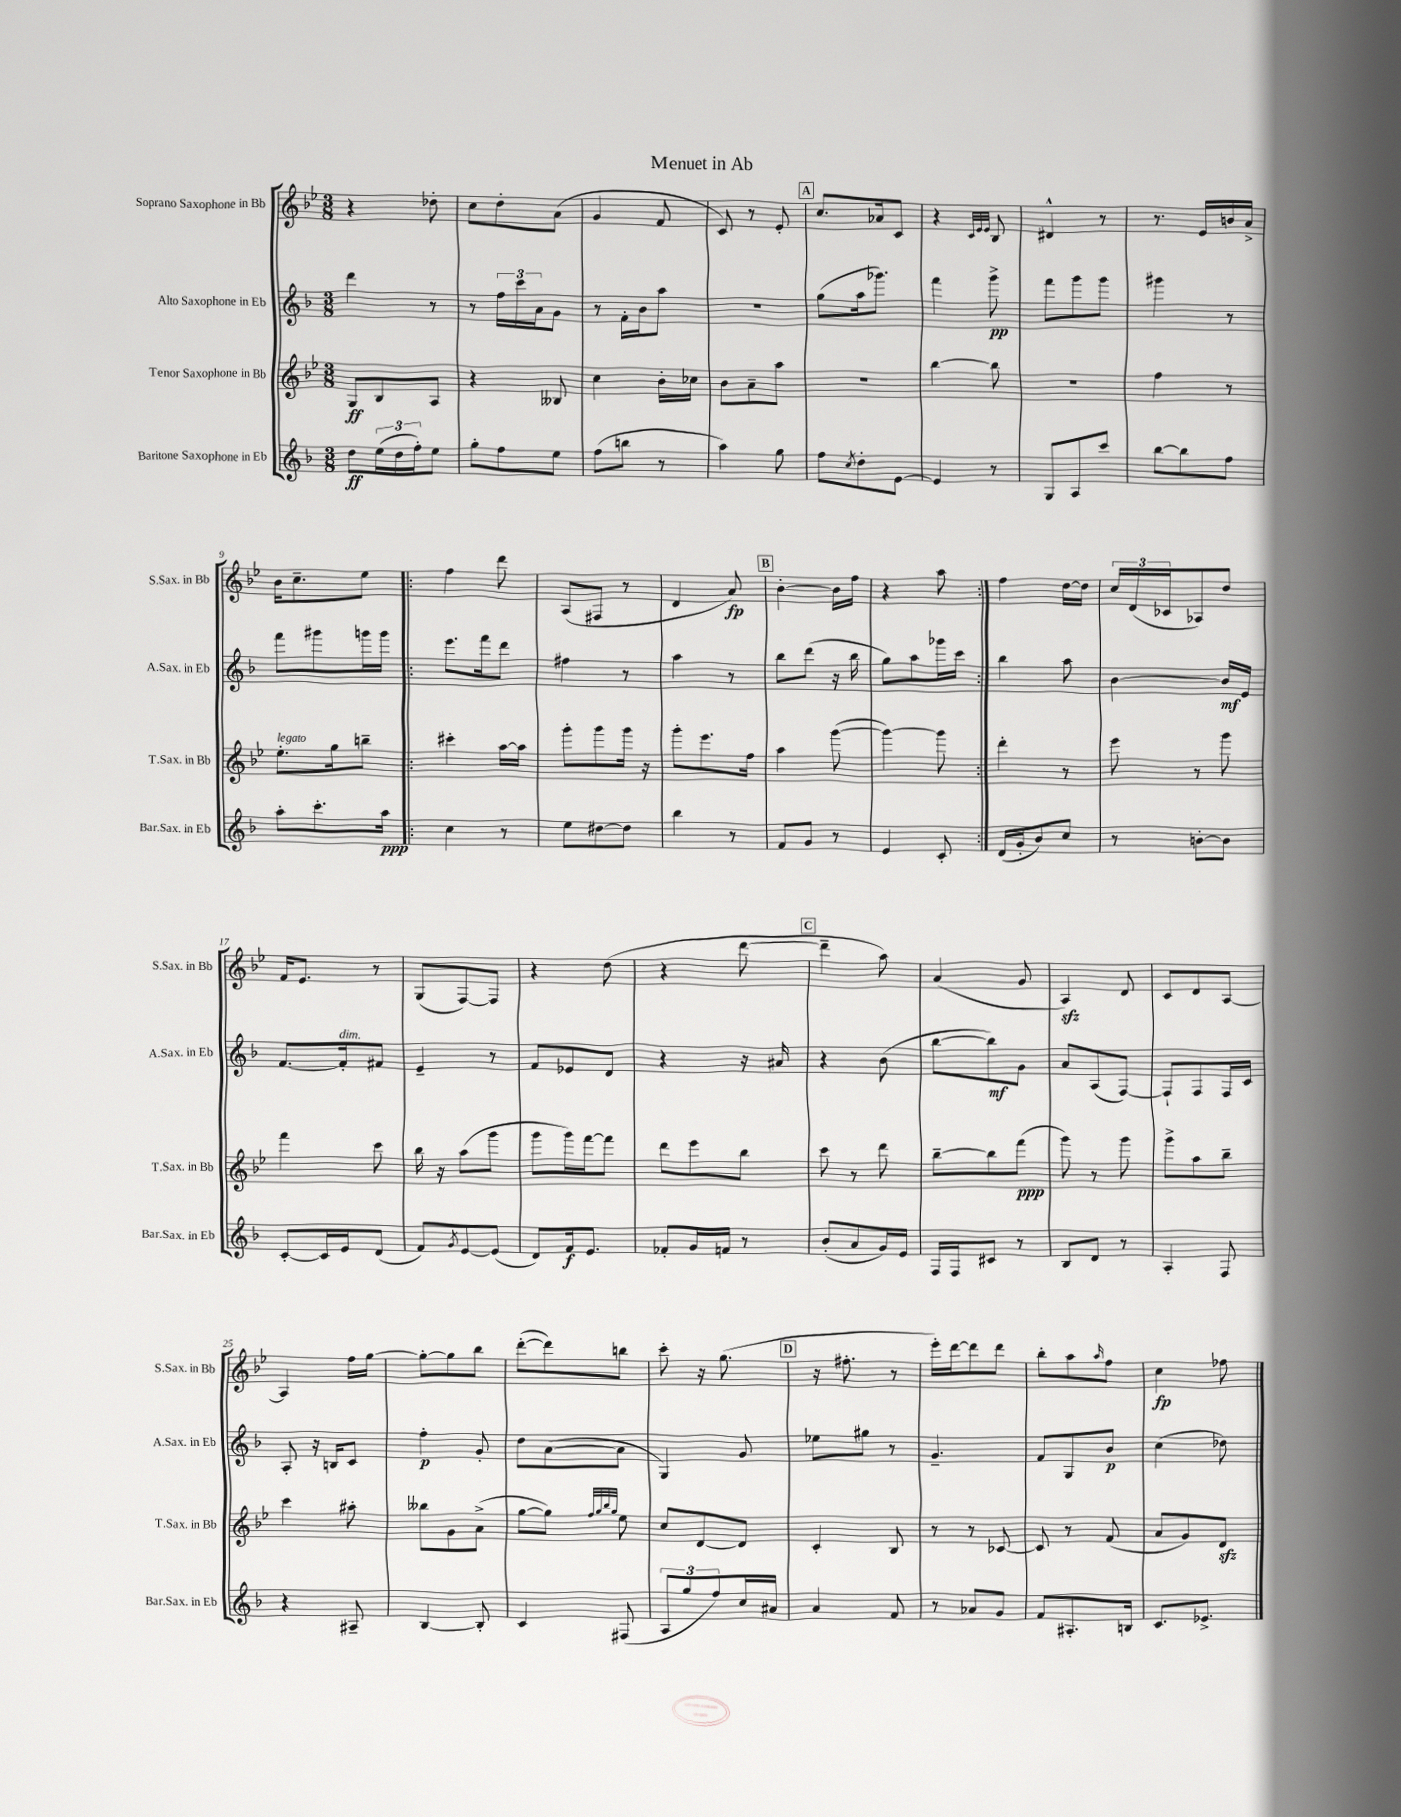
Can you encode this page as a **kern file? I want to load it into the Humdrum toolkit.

**kern	**dynam	**kern	**dynam	**kern	**dynam	**kern	**dynam
*part4	*part4	*part3	*part3	*part2	*part2	*part1	*part1
*staff4	*staff4	*staff3	*staff3	*staff2	*staff2	*staff1	*staff1
*I"Baritone Saxophone in Eb	*	*I"Tenor Saxophone in Bb	*	*I"Alto Saxophone in Eb	*	*I"Soprano Saxophone in Bb	*
*I'Bar.Sax. in Eb	*	*I'T.Sax. in Bb	*	*I'A.Sax. in Eb	*	*I'S.Sax. in Bb	*
*clefG2	*	*clefG2	*	*clefG2	*	*clefG2	*
*k[b-]	*	*k[b-e-]	*	*k[b-]	*	*k[b-e-]	*
*M3/8	*	*M3/8	*	*M3/8	*	*M3/8	*
=1	=1	=1	=1	=1	=1	=1	=1
8dd\L	ff	8G/L	ff	4ddd\	.	4r	.
(24ee\L	.	8B-/	.	.	.	.	.
24dd\	.	.	.	.	.	.	.
24ff'\J)	.	.	.	.	.	.	.
8ee\J	.	8A/J	.	8r	.	8dd-X'\	.
=2	=2	=2	=2	=2	=2	=2	=2
8gg'\L	.	4r	.	8r	.	8cc\L	.
8ff\	.	.	.	24ff\LL	.	8dd'\	.
.	.	.	.	24ccc\	.	.	.
.	.	.	.	24a\J	.	.	.
8ee\J	.	8B--X/	.	8g\J	.	(8a\J	.
=3	=3	=3	=3	=3	=3	=3	=3
(8ff\L	.	4cc\	.	8r	.	4g/	.
8bbn\J	.	.	.	16f'\LL	.	.	.
.	.	.	.	16b-\J	.	.	.
8r	.	16b-'\LL	.	8aa\J	.	8f/	.
.	.	16cc-X\JJ	.	.	.	.	.
=4	=4	=4	=4	=4	=4	=4	=4
4aa\)	.	8b-\L	.	4.r	.	8c/)	.
.	.	8a~\	.	.	.	8r	.
8gg\	.	8aa\J	.	.	.	8e-'/	.
!!LO:REH:place=s1:t=A
=5	=5	=5	=5	=5	=5	=5	=5
8ff\L	.	4.r	.	(8gg\L	.	8.cc/L	.
8qcc/	.	.	.	.	.	.	.
8dd'\	.	.	.	16aa\k	.	.	.
.	.	.	.	8.ggg-X\J)	.	16a-X/k	.
[8e\J	.	.	.	.	.	8c/J	.
=6	=6	=6	=6	=6	=6	=6	=6
4e/]	.	[4bb-\	.	4fff\	.	4r	.
.	.	.	.	.	.	32qqc/LLL	.
.	.	.	.	.	.	32qqe-/	.
.	.	.	.	.	.	32qqe-/JJJ	.
8r	.	8bb-\]	.	8ggg^\	pp	8B-/	.
=7	=7	=7	=7	=7	=7	=7	=7
8G/L	.	4.r	.	8fff\L	.	4d#X^^/	.
8A/	.	.	.	8ggg\	.	.	.
8ccc/J	.	.	.	8ggg\J	.	8r	.
=8	=8	=8	=8	=8	=8	=8	=8
[8bb-\L	.	4ff\	.	4ggg#X\	.	8.r	.
8bb-\]	.	.	.	.	.	.	.
.	.	.	.	.	.	16e-/LL	.
8ff\J	.	8r	.	8r	.	16bn/	.
.	.	.	.	.	.	16a^/JJ	.
!!LO:LB:g=z
=9	=9	=9	=9	=9	=9	=9	=9
!	!	!LO:TX:a:i:t=legato	!	!	!	!	!
8aa'\L	.	8.ee-'\L	.	8fff\L	.	16b-\KL	.
.	.	.	.	.	.	8.cc~\	.
8.ccc'\	.	.	.	8ggg#X\	.	.	.
.	.	16gg\k	.	.	.	.	.
.	.	8bbn~\J	.	16gggn\L	.	8ee-\J	.
16aa\Jk	ppp	.	.	16ggg\JJ	.	.	.
=10!|:	=10!|:	=10!|:	=10!|:	=10!|:	=10!|:	=10!|:	=10!|:
4cc\	.	4ccc#X'\	.	8.eee\L	.	4ff\	.
.	.	.	.	16fff\k	.	.	.
8r	.	[16aa\LL	.	8ddd\J	.	8ddd\	.
.	.	16aa\JJ]	.	.	.	.	.
=11	=11	=11	=11	=11	=11	=11	=11
8ee\L	.	8ggg'\L	.	4ff#X\	.	(8A/L	.
[8dd#X\	.	8ggg\	.	.	.	8F#X/J	.
8dd#\J]	.	16ggg\Jk	.	8r	.	8r	.
.	.	16r	.	.	.	.	.
=12	=12	=12	=12	=12	=12	=12	=12
4bb-\	.	8ggg'\L	.	4aa\	.	4d/	.
.	.	8.eee-\	.	.	.	.	.
8r	.	.	.	8r	.	8a/)	fp
.	.	16ff\Jk	.	.	.	.	.
!!LO:REH:place=s1:t=B
=13	=13	=13	=13	=13	=13	=13	=13
8f/L	.	4aa\	.	8bb-\L	.	[4b-'\	.
8g/J	.	.	.	(8ddd\J	.	.	.
8r	.	([8ggg\	.	16r	.	16b-\LL]	.
.	.	.	.	16bb-\	.	16ff\JJ	.
=14	=14	=14	=14	=14	=14	=14	=14
4e/	.	4ggg\_)	.	8gg\L)	.	4r	.
.	.	.	.	8aa\	.	.	.
8c'/	.	8ggg\]	.	16ggg-X\L	.	8aa\	.
.	.	.	.	16ccc\JJ	.	.	.
=15:|!	=15:|!	=15:|!	=15:|!	=15:|!	=15:|!	=15:|!	=15:|!
(16d/LL	.	4ddd'\	.	4bb-\	.	4ff\	.
16g'/J	.	.	.	.	.	.	.
8b-/)	.	.	.	.	.	.	.
8cc/J	.	8r	.	8aa\	.	[16dd\LL	.
.	.	.	.	.	.	16dd\JJ]	.
=16	=16	=16	=16	=16	=16	=16	=16
8r	.	8eee-\	.	[4b-\	.	24cc/LL	.
.	.	.	.	.	.	(24d/	.
.	.	.	.	.	.	24c-X/J	.
[8bn'\L	.	8r	.	.	.	8A-X/)	.
8b\J]	.	8ggg\	.	16b-/LL]	mf	8dd/J	.
.	.	.	.	16e/JJ	.	.	.
!!LO:LB:g=z
=17	=17	=17	=17	=17	=17	=17	=17
[8c'/L	.	4fff\	.	[8.f/L	.	16f/KL	.
.	.	.	.	.	.	8.e-/J	.
16c/L]	.	.	.	.	.	.	.
!	!	!	!	!LO:TX:a:i:t=dim.	!	!	!
16e/J	.	.	.	16f'/k]	.	.	.
(8d/J	.	8ccc\	.	8f#X/J	.	8r	.
=18	=18	=18	=18	=18	=18	=18	=18
8f/L)	.	16bb-\	.	4e~/	.	(8G/L	.
.	.	16r	.	.	.	.	.
8qg/	.	.	.	.	.	.	.
[8e/	.	(8aa\L	.	.	.	[8F/)	.
(8e/J]	.	8ggg\J	.	8r	.	8F/J]	.
=19	=19	=19	=19	=19	=19	=19	=19
8d/L)	.	8ggg\L	.	8f/L	.	4r	.
16f/k	f	16ggg\L)	.	8e-X/	.	.	.
8.e/J	.	[16fff\J	.	.	.	.	.
.	.	8fff\J]	.	8d/J	.	(8dd\	.
=20	=20	=20	=20	=20	=20	=20	=20
8f-X'/L	.	8ddd\L	.	4r	.	4r	.
16g/L	.	8eee-\	.	.	.	.	.
16fn/JJ	.	.	.	.	.	.	.
8r	.	8bb-\J	.	16r	.	[8ddd\	.
.	.	.	.	16a#X/	.	.	.
!!LO:REH:place=s1:t=C
=21	=21	=21	=21	=21	=21	=21	=21
(8b-'/L	.	8ccc\	.	4r	.	4ddd~\]	.
8a/	.	8r	.	.	.	.	.
16g/L)	.	8ddd\	.	(8b-\	.	8aa\)	.
16e/JJ	.	.	.	.	.	.	.
=22	=22	=22	=22	=22	=22	=22	=22
16F/LL	.	[8bb-~\L	.	[8bb-\L	.	(4a/	.
16F/J	.	.	.	.	.	.	.
8c#X/J	.	8bb-\]	.	8bb-\])	mf	.	.
8r	.	(8fff\J	ppp	8g\J	.	8g/	.
=23	=23	=23	=23	=23	=23	=23	=23
8B-/L	.	8ggg\)	.	8a/L	.	4Azz/)	.
8d/J	.	8r	.	(8A/	.	.	.
8r	.	8ggg\	.	[8F/J)	.	8d/	.
=24	=24	=24	=24	=24	=24	=24	=24
4A'/	.	8ggg^\L	.	8F`/L]	.	8c/L	.
.	.	8aa\	.	8F/	.	8d/	.
8F/	.	8bb-~\J	.	16F/L	.	[8A/J	.
.	.	.	.	16c/JJ	.	.	.
!!LO:LB:g=z
=25	=25	=25	=25	=25	=25	=25	=25
4r	.	4ccc\	.	8A'/	.	4A/]	.
.	.	.	.	16r	.	.	.
.	.	.	.	16Bn/KL	.	.	.
8A#X~/	.	8aa#X'\	.	8c/J	.	16ff\LL	.
.	.	.	.	.	.	[16gg\JJ	.
=26	=26	=26	=26	=26	=26	=26	=26
[4B-/	.	8bb--X\L	.	4ff'\	p	8gg'\L_	.
.	.	8g\	.	.	.	8gg\]	.
8B-'/]	.	(8a^\J	.	8g'/	.	8bb-\J	.
=27	=27	=27	=27	=27	=27	=27	=27
4c/	.	[8gg\L	.	8dd\L	.	([8ddd'\L	.
.	.	8gg\J])	.	([8a\	.	8ddd\])	.
.	.	32qqff/LLL	.	.	.	.	.
.	.	32qqgg/	.	.	.	.	.
.	.	32qqbb-/	.	.	.	.	.
.	.	32qqgg/JJJ	.	.	.	.	.
(8F#X/	.	8ee-\	.	8a\J]	.	8bbn\J	.
=28	=28	=28	=28	=28	=28	=28	=28
12A/L	.	8cc/L	.	4G/)	.	8ccc'\	.
12gg/	.	.	.	.	.	.	.
.	.	[8d/	.	.	.	16r	.
12ff/)	.	.	.	.	.	.	.
.	.	.	.	.	.	(8.gg\	.
16cc/L	.	8d/J]	.	8g/	.	.	.
16a#X/JJ	.	.	.	.	.	.	.
!!LO:REH:place=s1:t=D
=29	=29	=29	=29	=29	=29	=29	=29
4a/	.	4c'/	.	8ee-X\L	.	16r	.
.	.	.	.	.	.	8.ff#X'\	.
.	.	.	.	8gg#X\J	.	.	.
8f/	.	8B-/	.	8r	.	8r	.
=30	=30	=30	=30	=30	=30	=30	=30
8r	.	8r	.	4.g~/	.	16eee-'\LL)	.
.	.	.	.	.	.	[16ddd\J	.
8a-X/L	.	8r	.	.	.	8ddd\]	.
8g/J	.	[8c-X/	.	.	.	8ddd\J	.
=31	=31	=31	=31	=31	=31	=31	=31
8f/L	.	8c-/]	.	8f/L	.	8bb-'\L	.
8.A#X'/	.	8r	.	8G/	.	8aa\	.
.	.	.	.	.	.	16qqaa/	.
.	.	(8f/	.	8b-/J	p	8ff\J	.
16Bn/Jk	.	.	.	.	.	.	.
=32	=32	=32	=32	=32	=32	=32	=32
8.c/L	.	8a/L	.	(4cc\	.	4cc\	fp
.	.	8g/)	.	.	.	.	.
8.e-X^/J	.	.	.	.	.	.	.
.	.	8dzz/J	.	8dd-X\)	.	8ff-X\	.
==	==	==	==	==	==	==	==
*-	*-	*-	*-	*-	*-	*-	*-
